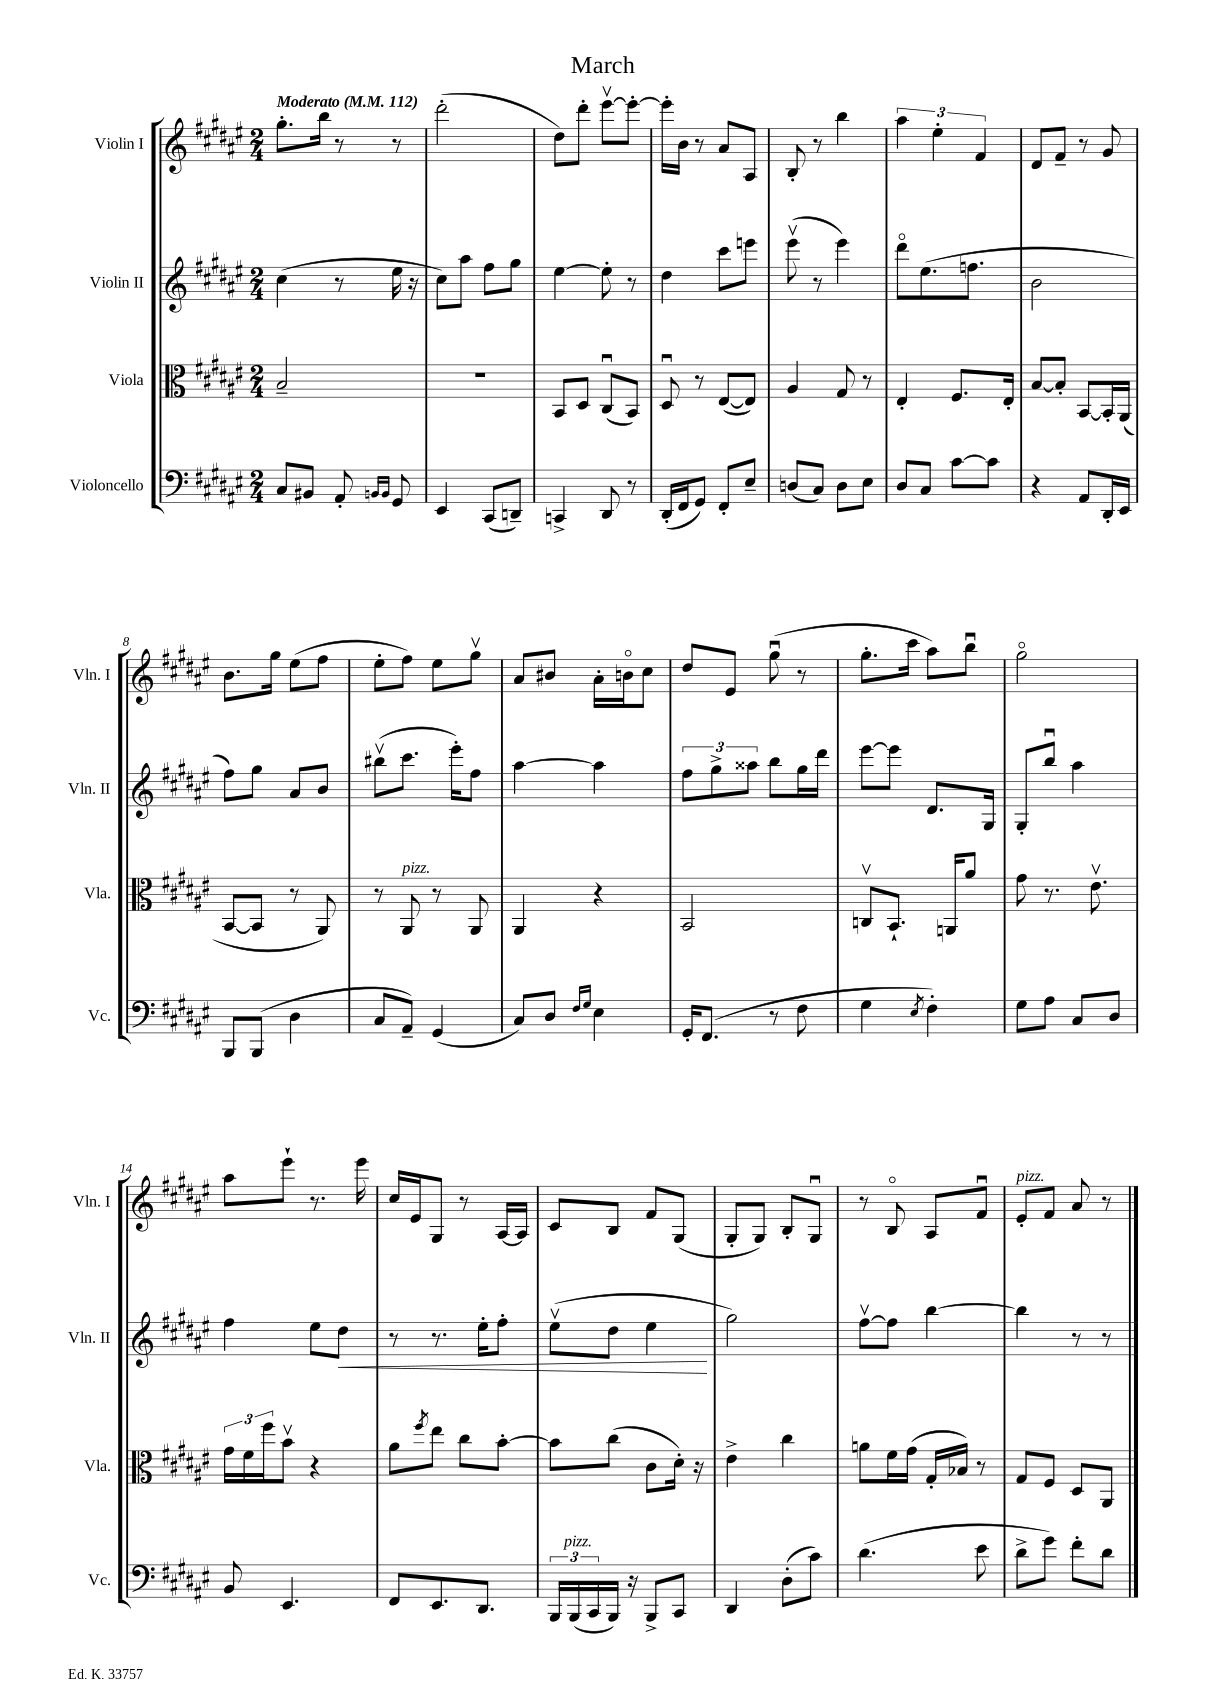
\header { title = "March" }
<<
\new StaffGroup <<
\new Staff = "s0" \with { instrumentName = "Violin I" shortInstrumentName = "Vln. I" } {
    \clef treble \key fis \major \numericTimeSignature \time 2/4 \tempo "Moderato" 4 = 112
    gis''8.-. b''16 r8 r8 |
    dis'''2-.( |
    dis''8) dis'''8-. eis'''8~\upbow eis'''8~-. |
    eis'''16-. b'16 r8 ais'8 ais8 |
    b8-. r8 b''4 |
    \tuplet 3/2 { ais''4 eis''4-. fis'4 } |
    dis'8 fis'8-- r8 gis'8 |
    b'8. gis''16 eis''8( fis''8 |
    eis''8-. fis''8) eis''8 gis''8\upbow |
    ais'8 bis'8 ais'16-. b'16\flageolet cis''8 |
    dis''8 eis'8 gis''8\downbow( r8 |
    gis''8.-. cis'''16 ais''8) b''8\downbow |
    gis''2\flageolet |
    ais''8 eis'''8-! r8. eis'''16 |
    cis''16 eis'16 gis8 r8 ais16~ ais16 |
    cis'8 b8 fis'8 gis8( |
    gis8-. gis8) b8-. gis8\downbow |
    r8 b8\flageolet ais8 fis'8\downbow |
    eis'8-.^\markup { \italic "pizz." } fis'8 ais'8 r8 \bar "|." |
}
\new Staff = "s1" \with { instrumentName = "Violin II" shortInstrumentName = "Vln. II" } {
    \clef treble \key fis \major \numericTimeSignature \time 2/4
    cis''4( r8 eis''16 r16 |
    cis''8) ais''8 fis''8 gis''8 |
    eis''4~ eis''8-. r8 |
    dis''4 cis'''8 e'''8 |
    eis'''8\upbow( r8 eis'''4) |
    dis'''8\flageolet eis''8.( f''8. |
    b'2 |
    fis''8) gis''8 ais'8 b'8 |
    bis''8\upbow( cis'''8. eis'''16-.) fis''8 |
    ais''4~ ais''4 |
    \tuplet 3/2 { fis''8 gis''8-> aisis''8 } b''8 gis''16 dis'''16 |
    eis'''8~ eis'''8 dis'8. gis16 |
    gis8-. b''8\downbow ais''4 |
    fis''4 eis''8 dis''8\< |
    r8 r8. eis''16-. fis''8-. |
    eis''8\upbow( dis''8 eis''4\! |
    gis''2) |
    fis''8~\upbow fis''8 b''4~ |
    b''4 r8 r8 \bar "|." |
}
\new Staff = "s2" \with { instrumentName = "Viola" shortInstrumentName = "Vla." } {
    \clef alto \key fis \major \numericTimeSignature \time 2/4
    b2-- |
    R2 |
    b,8 dis8 cis8\downbow( b,8) |
    dis8\downbow r8 eis8~( eis8) |
    ais4 gis8 r8 |
    eis4-. fis8. eis16-. |
    b8~ b8-. b,8~ b,16-. ais,16( |
    b,8~ b,8 r8 ais,8) |
    r8 ais,8^\markup { \italic "pizz." } r8 ais,8 |
    ais,4 r4 |
    b,2 |
    c8\upbow b,8.-! a,16 ais'8 |
    gis'8 r8. eis'8.\upbow |
    \tuplet 3/2 { gis'16 fis'16 fis''16 } b'8\upbow r4 |
    ais'8 \acciaccatura { fis''8 } eis''8 cis''8 b'8~-. |
    b'8 cis''8( cis'8 dis'16-.) r16 |
    eis'4-> cis''4 |
    a'8 fis'16 gis'16( gis16-. bes16) r8 |
    gis8 fis8 dis8 ais,8 \bar "|." |
}
\new Staff = "s3" \with { instrumentName = "Violoncello" shortInstrumentName = "Vc." } {
    \clef bass \key fis \major \numericTimeSignature \time 2/4
    cis8 bis,8 ais,8-. \grace { b,16 b,16 } gis,8 |
    eis,4 cis,8( d,8--) |
    c,4-> dis,8 r8 |
    dis,16-.( fis,16 gis,8) fis,8-. eis8-- |
    d8( cis8) d8 eis8 |
    dis8 cis8 cis'8~ cis'8 |
    r4 ais,8 dis,16-. eis,16 |
    b,,8 b,,8( dis4 |
    cis8 ais,8--) gis,4( |
    cis8) dis8 \grace { fis16 gis16 } eis4 |
    gis,16-. fis,8.( r8 fis8 |
    gis4 \acciaccatura { eis8 } fis4-.) |
    gis8 ais8 cis8 dis8 |
    b,8 eis,4. |
    fis,8 eis,8. dis,8. |
    \tuplet 3/2 { b,,16 b,,16^\markup { \italic "pizz." }( cis,16 } b,,16) r16 b,,8-> cis,8 |
    dis,4 dis8-.( cis'8) |
    dis'4.( eis'8 |
    dis'8-> gis'8) fis'8-. dis'8 \bar "|." |
}
>>
>>
